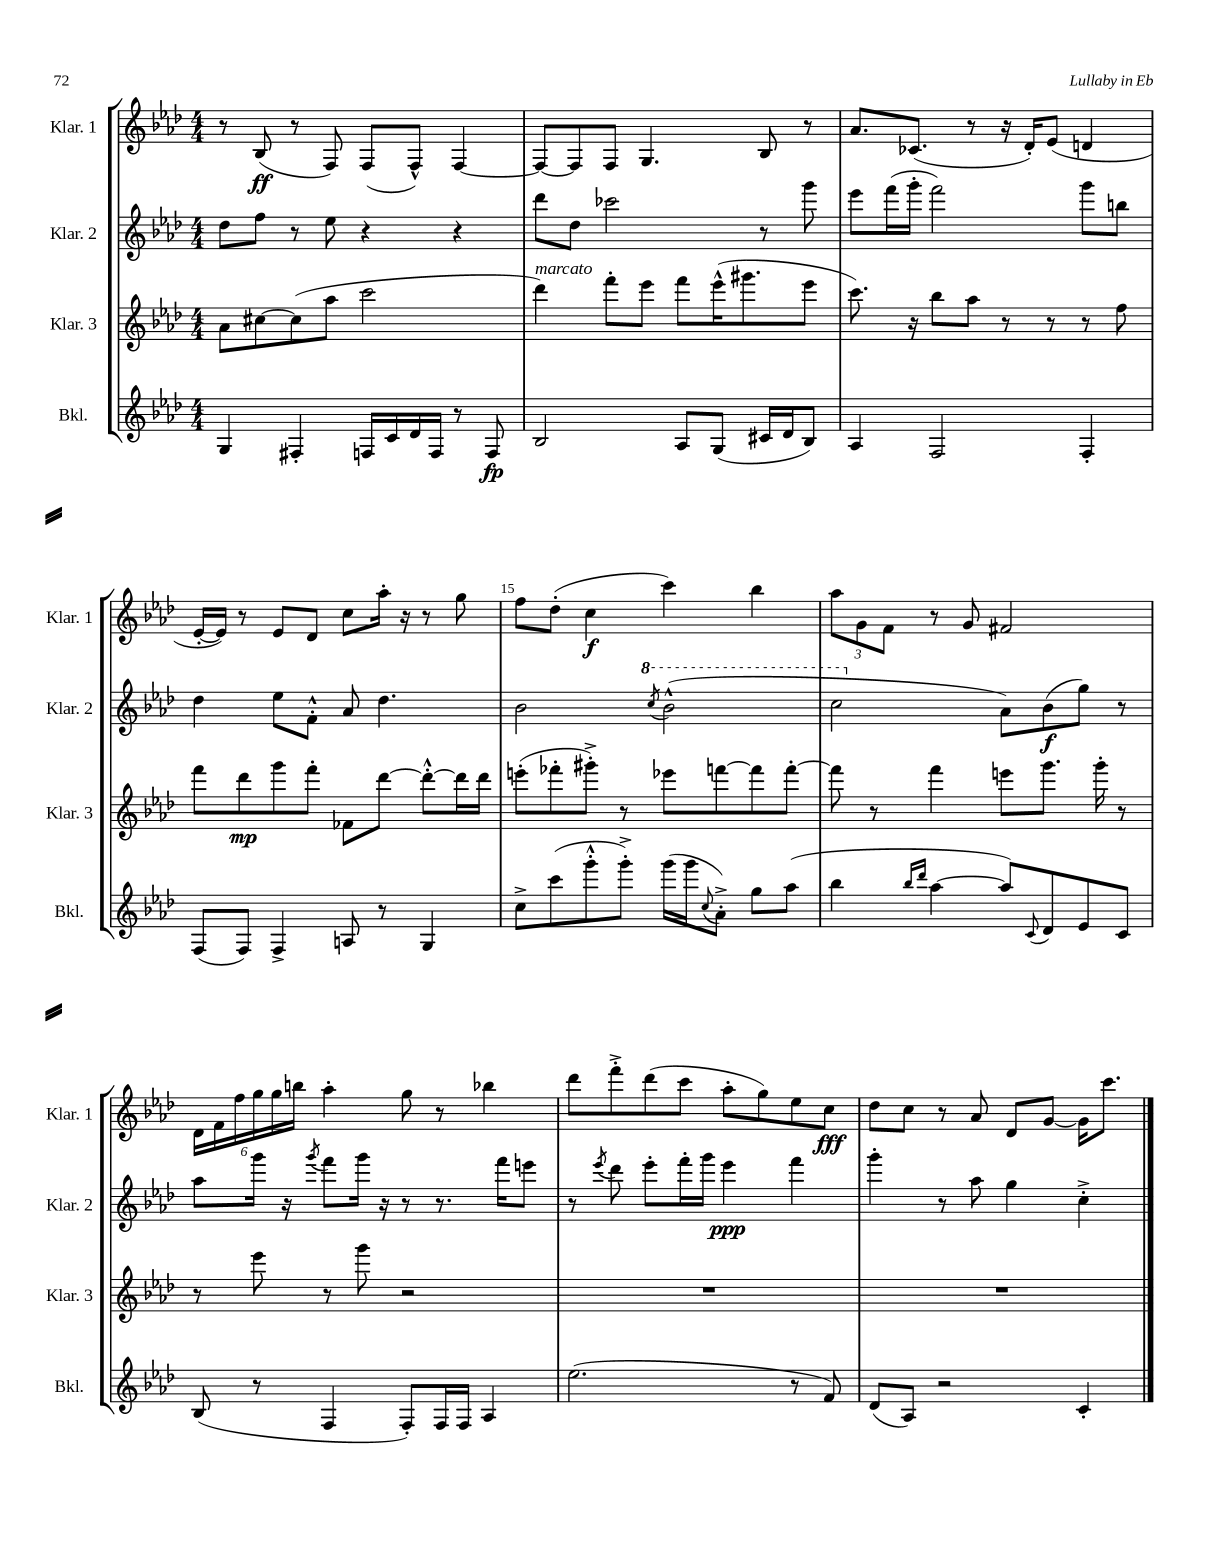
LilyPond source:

<<
\new StaffGroup <<
\new Staff = "s0" \with { instrumentName = "Klar. 1" shortInstrumentName = "Klar. 1" } {
    \clef treble \key aes \major \numericTimeSignature \time 4/4
    r8 bes8\ff( r8 f8) f8( f8-^) f4~ |
    f8~ f8 f8 g4. bes8 r8 |
    aes'8. ces'8.( r8 r16 des'16-.) ees'8( d'4 |
    ees'16~-. ees'16) r8 ees'8 des'8 c''8 aes''16-. r16 r8 g''8 |
    f''8 des''8-.( c''4\f c'''4) bes''4 |
    \tuplet 3/2 { aes''8 g'8 f'8 } r8 g'8 fis'2 |
    \tuplet 6/4 { des'16 f'16 f''16 g''16 g''16 b''16 } aes''4-. g''8 r8 bes''4 |
    des'''8 f'''8-.-> des'''8( c'''8 aes''8-. g''8) ees''8 c''8\fff |
    des''8 c''8 r8 aes'8 des'8 g'8~ g'16 c'''8. \bar "|." |
}
\new Staff = "s1" \with { instrumentName = "Klar. 2" shortInstrumentName = "Klar. 2" } {
    \clef treble \key aes \major \numericTimeSignature \time 4/4
    des''8 f''8 r8 ees''8 r4 r4 |
    des'''8 des''8 ces'''2 r8 g'''8 |
    ees'''8 f'''16( g'''16-. f'''2) g'''8 b''8 |
    des''4 ees''8 f'8-.-^ aes'8 des''4. |
    bes'2 \ottava #1 \acciaccatura { c'''8 } bes''2-^( |
    c'''2 \ottava #0 aes'8) bes'8\f( g''8) r8 |
    aes''8 g'''16 r16 \acciaccatura { g'''8 } f'''8 g'''16 r16 r8 r8. f'''16 e'''8 |
    r8 \acciaccatura { ees'''8 } des'''8 ees'''8-. f'''16-. g'''16 ees'''4\ppp f'''4 |
    g'''4-. r8 aes''8 g''4 c''4-.-> \bar "|." |
}
\new Staff = "s2" \with { instrumentName = "Klar. 3" shortInstrumentName = "Klar. 3" } {
    \clef treble \key aes \major \numericTimeSignature \time 4/4
    aes'8 cis''8~ cis''8( aes''8 c'''2 |
    des'''4^\markup { \italic "marcato" }) f'''8-. ees'''8 f'''8 ees'''16-^( gis'''8. ees'''8 |
    c'''8.) r16 bes''8 aes''8 r8 r8 r8 f''8 |
    f'''8 des'''8\mp g'''8 f'''8-. fes'8 des'''8~ des'''8~-.-^ des'''16 des'''16 |
    e'''8-.( fes'''8-. gis'''8-.->) r8 ees'''8 f'''8~ f'''8 f'''8~-. |
    f'''8 r8 f'''4 e'''8 g'''8. g'''16-. r8 |
    r8 ees'''8 r8 g'''8 r2 |
    R1 |
    R1 \bar "|." |
}
\new Staff = "s3" \with { instrumentName = "Bkl." shortInstrumentName = "Bkl." } {
    \clef treble \key aes \major \numericTimeSignature \time 4/4
    g4 fis4-. f16 c'16 des'16 f16 r8 f8\fp |
    bes2 aes8 g8( cis'16 des'16 bes8) |
    aes4 f2 f4-. |
    f8( f8) f4-> a8 r8 g4 |
    c''8-> c'''8( g'''8-.-^ g'''8-.->) g'''16( g'''16 \appoggiatura { c''8 } aes'8-.->) g''8 aes''8( |
    bes''4 \grace { bes''16 des'''16 } aes''4~ aes''8) \appoggiatura { c'8 } des'8 ees'8 c'8 |
    bes8( r8 f4 f8-.) f16 f16 aes4 |
    ees''2.( r8 f'8) |
    des'8( aes8) r2 c'4-. \bar "|." |
}
>>
>>
\layout { \context { \Score currentBarNumber = #11 \override BarNumber.break-visibility = ##(#f #t #t) barNumberVisibility = #(every-nth-bar-number-visible 5) } }
